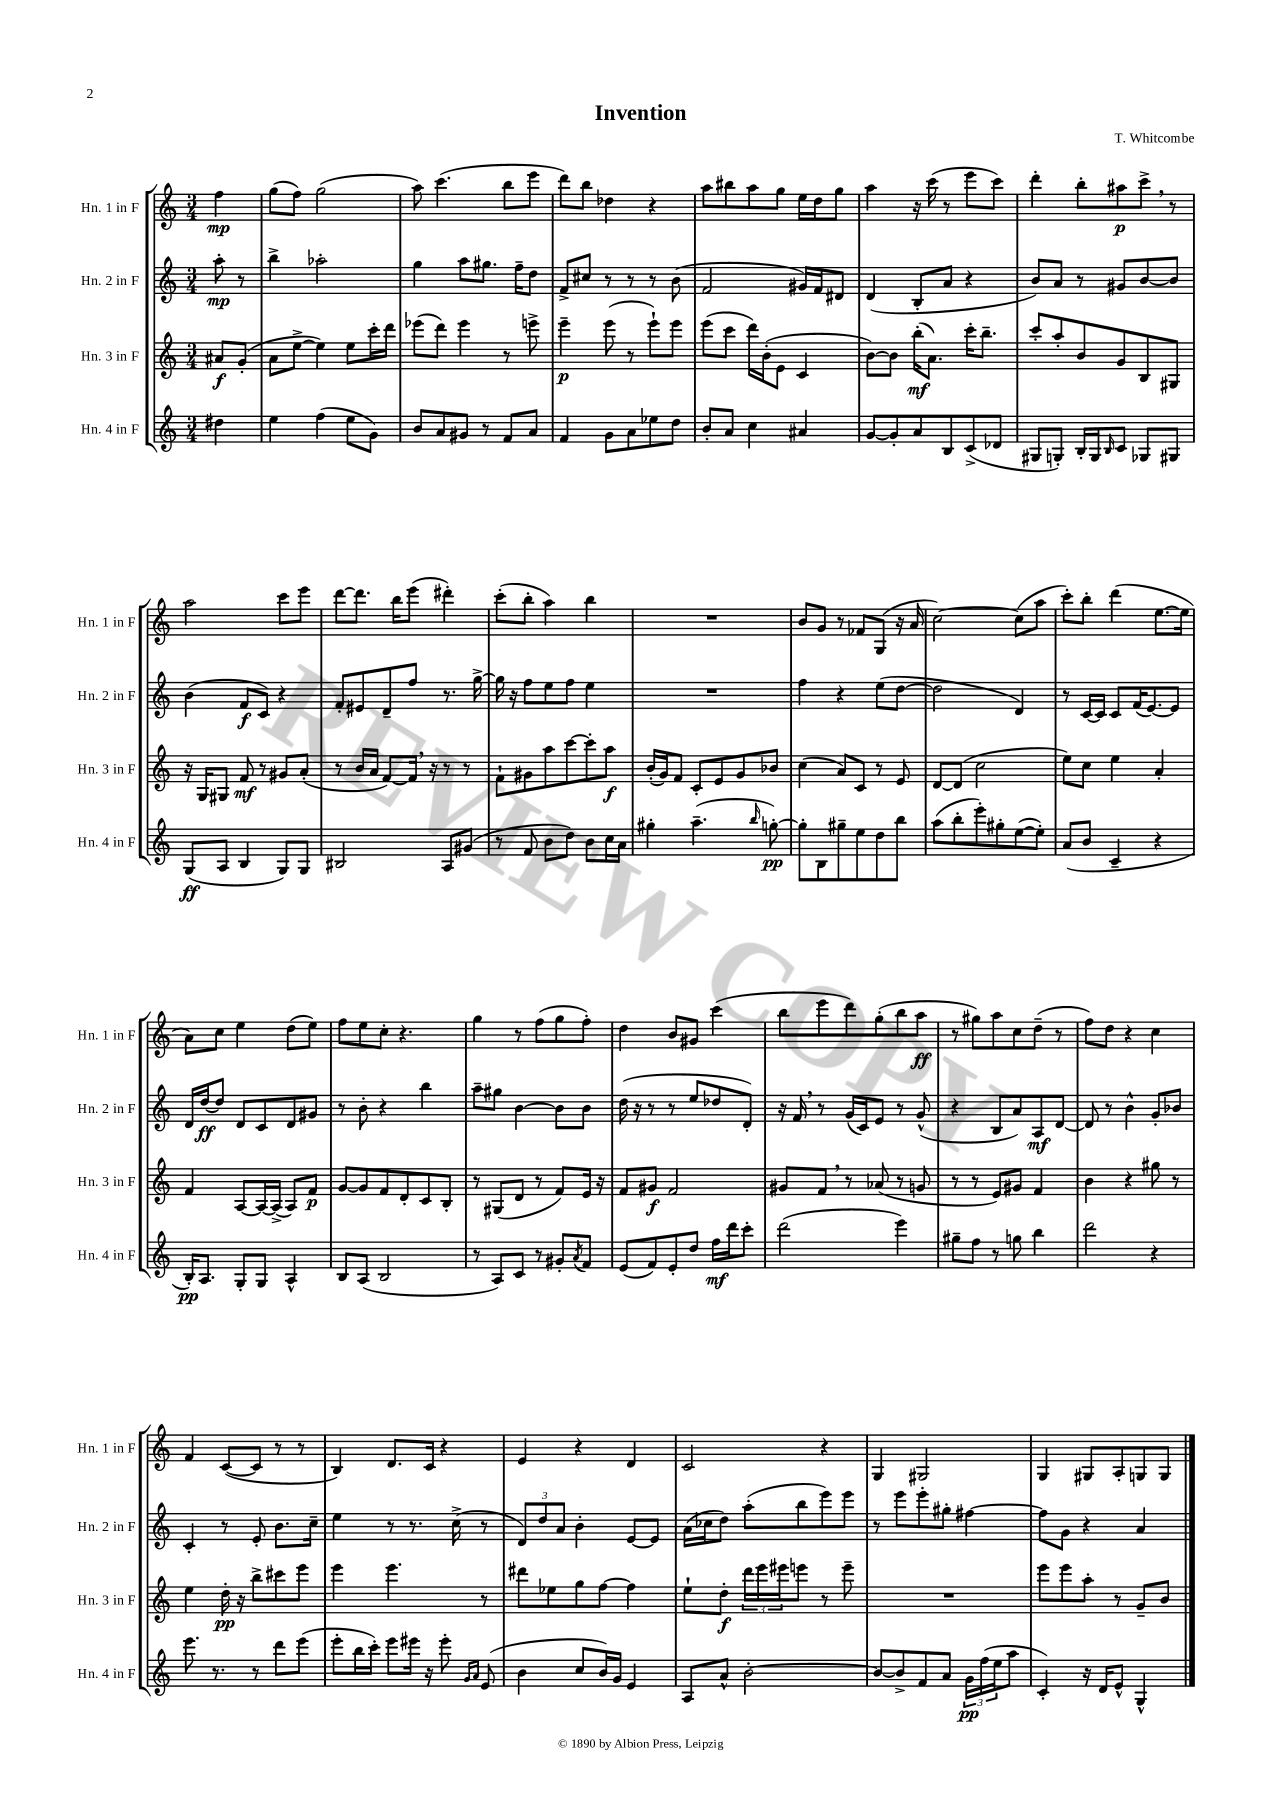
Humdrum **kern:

**kern	**kern	**kern	**kern
*staff4	*staff3	*staff2	*staff1
*clefG2	*clefG2	*clefG2	*clefG2
*k[]	*k[]	*k[]	*k[]
*M3/4	*M3/4	*M3/4	*M3/4
4dd#\	8a#/L	8aa'\	4ff\
.	(8g'/J	8r	.
=	=	=	=
4ee\	8a\L	4bb^\	(8gg\L
.	[8ee^\J	.	8ff\J)
(4ff\	4ee\])	2aa-'\	(2gg\
8ee\L	8ee\L	.	.
8g\J)	16ccc'\L	.	.
.	16ddd\JJ	.	.
=	=	=	=
8b/L	(8eee-\L	4gg\	8aa\)
8a/	8ddd\J)	.	(4.ccc\
8g#/J	4eee-\	8aa\L	.
8r	.	8.gg#\J	.
8f/L	8r	.	8bb\L
.	.	16ff~\LK	.
8a/J	8eee^\	8dd\J	8eee\J
=	=	=	=
4f/	4eee~\	8f^/L	8ddd\L)
.	.	8cc#/J	8bb\J
8g\L	(8eee\	8r	4dd-\
8a\	8r	8r	.
8ee-\	8eee`\L)	8r	4r
8dd\J	8eee\J	(8b\	.
=	=	=	=
8b'/L	(8eee\L	2f/	8aa\L
8a/J	8ccc\J	.	8bb#\
4cc\	16ddd\LL)	.	8aa\
.	(16b'\J	.	.
.	8e\J	.	8gg\J
4a#/	4c/	16g#/LL)	16ee\LL
.	.	16f/J	16dd\J
.	.	8d#/J	8gg\J
=	=	=	=
[8g/L	[8b\L)	(4d/	4aa\
8g'/]	8b\]J	.	.
8a/	(16bb'\LK	8B'/L	16r
.	8.a\J)	.	(16ccc\
8B/	.	8a/J	8r
(8c^/	16ccc'\LK	4r	8eee\L
.	8.bb~\J	.	.
8d-/J	.	.	8ccc\J)
=	=	=	=
8G#/L	8ccc'/L	8b/L)	4ddd'\
8G'/J)	8aa'/	8a/J	.
16B'/LL	8b/	8r	8bb'\L
16G/J	.	.	.
16qqB/	.	.	.
8c/J	8g/	8g#/L	8aa#\
8G-/L	8B/	[8b/	8ccc^\J
8G#/J	8G#/J	8b/]J	8r
=	=	=	=
(8G/L	16r	(4b\	2aa\
.	16G/LK	.	.
8A/J	8G#/J	.	.
4B/	8f/	8f/L	.
.	8r	8c/J)	.
8G/L)	8g#/L	4r	8ccc\L
8G/J	(8a'/J	.	8eee\J
=	=	=	=
2B#/	8r	8f'/L	[8ddd\L
.	16b/LL	8e#/	8.ddd\]J
.	16a/JJ	.	.
.	[8f/L)	8d~/	.
.	.	.	16bb\LK
.	16f/]Jk	8ff/J	(8eee\J
.	16r	.	.
8A/L	8r	8.r	4ddd#'\)
(8g#/J	8r	.	.
.	.	[16gg^\	.
=	=	=	=
8r	8f`\L	16gg\]	(8ccc'\L
.	.	16r	.
8f/	8g#\	8ff\L	8bb'\J
8b\L	8aa\	8ee\	4aa\)
8dd\J)	[8ccc\	8ff\J	.
8b\L	8ccc'\]	4ee\	4bb\
16cc\L	8aa\J	.	.
16a\JJ	.	.	.
=	=	=	=
4gg#'\	(16b'/LL	2.r	2.r
.	16g/J)	.	.
.	8f/J	.	.
(4.aa~\	8c'/L	.	.
.	8e/	.	.
.	8g/	.	.
16qqbb/	.	.	.
[8gg'\)	8b-/J	.	.
=	=	=	=
8gg'\]L	(4cc\	4ff\	8b/L
8B\	.	.	8g/J
8gg#~\	8a/L)	4r	8r
8ee\	8c/J	.	8f-/L
8dd\	8r	(8ee\L	(8G/J
8bb\J	8e/	[8dd\J	16r
.	.	.	16a/
=	=	=	=
(8aa\L	[8d/L	2dd\]	[2cc\)
8bb'\	(8d/]J	.	.
8eee'\)	2cc\	.	.
8gg#'\	.	.	.
([8ee\	.	4d/)	(8cc\]L
8ee'\]J)	.	.	8aa\J
=	=	=	=
(8a/L	8ee\L)	8r	8ccc'\L)
8b/J	8cc\J	[16c/LL	8bb'\J
.	.	16c/]JJ	.
4c~/	4ee\	8c/L	(4ddd\
.	.	(16f/K	.
.	.	[8.e/)	.
4r	4a'/	.	[8.ee\L
.	.	8e/]J	.
.	.	.	16ee\]Jk
=	=	=	=
16B'/LK)	4f/	16d/LL	8a\L)
8.A/J	.	[16dd/J	.
.	.	8dd/]J	8cc\J
8G'/L	[8A/L	8d/L	4ee\
8G/J	16A/_L	8c/	.
.	(16A^/]JJ	.	.
4A^^/	8A/L)	8d/	(8dd\L
.	8f/J	8g#/J	8ee\J)
=	=	=	=
8B/L	[8g/L	8r	8ff\L
(8A/J	8g/]	8b'\	8ee\
2B/	8f/	4r	8cc'\J
.	8d'/	.	4.r
.	8c/	4bb\	.
.	8B'/J	.	.
=	=	=	=
8r	8r	8aa~\L	4gg\
8A/L)	(8G#/L	8gg#\J	.
8c/J	8d/J	[4b\	8r
8r	8r	.	(8ff\L
8g#'/L	8f/L)	8b\]L	8gg\
8qa/	.	.	.
8f/J	16e/Jk	8b\J	8ff'\J)
.	16r	.	.
=	=	=	=
(8e/L	8f/L	(16dd\	4dd\
.	.	16r	.
8f/)	8g#/J	8r	.
8e'/	2f/	8r	8b/L
8dd/J	.	8ee/L	8g#/J
16ff\LL	.	8dd-/	(4ccc\
16ddd\J	.	.	.
8ccc'\J	.	8d'/J)	.
=	=	=	=
(2ddd\	8g#/L	16r	8bb\L
.	.	16f/	.
.	8f/J	8r	8eee\
.	8r	(16g/LL	8ddd\)
.	.	16c/J)	.
.	(8a-/	8e/J	(8gg'\
4eee\)	8r	8r	8bb\
.	8g/	(8g^^/	8aa\J
=	=	=	=
8gg#~\L	8r	4r	8r
8ff\J	8r	.	8gg#\L)
8r	8e/L)	8B/L	8aa\
8gg\	8g#/J	8a/)	8cc\
4bb\	4f/	8A/	(8dd~\J
.	.	[8d/J	8r
=	=	=	=
2ddd\	4b\	8d/]	8ff\L)
.	.	8r	8dd\J
.	4r	4b^^\	4r
4r	8gg#\	8g'/L	4cc\
.	8r	8b-/J	.
=	=	=	=
8.eee\	4ee\	4c'/	4f/
8.r	.	.	.
.	16dd'\	8r	([8c/L
.	16r	.	.
8r	8bb^\L	8e'/	8c/]J
8ddd\L	8ccc#\	8.b\L	8r
(8eee\J	8eee\J	.	8r
.	.	16cc~\Jk	.
=	=	=	=
8eee'\L	4eee\	4ee\	4B/)
16bb\L	.	.	.
16ccc'\JJ)	.	.	.
8eee\L	4.eee\	8r	8.d/L
16eee#\Jk	.	8.r	.
16r	.	.	16c/Jk
8eee#'\	.	.	4r
.	.	(16cc^\	.
16qqg/LL	.	.	.
16qqa/JJ	.	.	.
(8e/	8r	8r	.
=	=	=	=
4b\	8ddd#\L	12d/L)	4e/
.	.	12dd/	.
.	8ee-\	.	.
.	.	12a/J	.
8cc/L	8gg\	4b'\	4r
16b/L)	[8ff\J	.	.
16g/JJ	.	.	.
4e/	4ff\]	[8e/L	4d/
.	.	8e/]J	.
=	=	=	=
8A/L	8ee`\L	(16a\LL	2c/
.	.	16cc-\J	.
8a^^/J	8dd'\J	8dd\J)	.
[2b'\	24ddd\LL	(8aa'\L	.
.	24eee\	.	.
.	24eee#\J	.	.
.	8eee\J	8bb\	.
.	8r	8eee\)	4r
.	8eee~\	8eee\J	.
=	=	=	=
8b/_L	2.r	8r	4G/
8b^/]	.	8eee\L	.
8f/	.	8eee'\	2G#/
8a/J	.	8gg#'\J	.
24g\LL	.	[4ff#\	.
(24ff\	.	.	.
24ee\J	.	.	.
8aa\J	.	.	.
=	=	=	=
4c'/)	8eee\L	8ff#\]L	4G/
.	8eee\	8g\J	.
16r	8aa'\J	4r	8G#/L
16d/LK	.	.	.
8e^^/J	8r	.	8A'/
4G^^/	8g~/L	4a/	8G/
.	8b/J	.	8G/J
==	==	==	==
*-	*-	*-	*-
